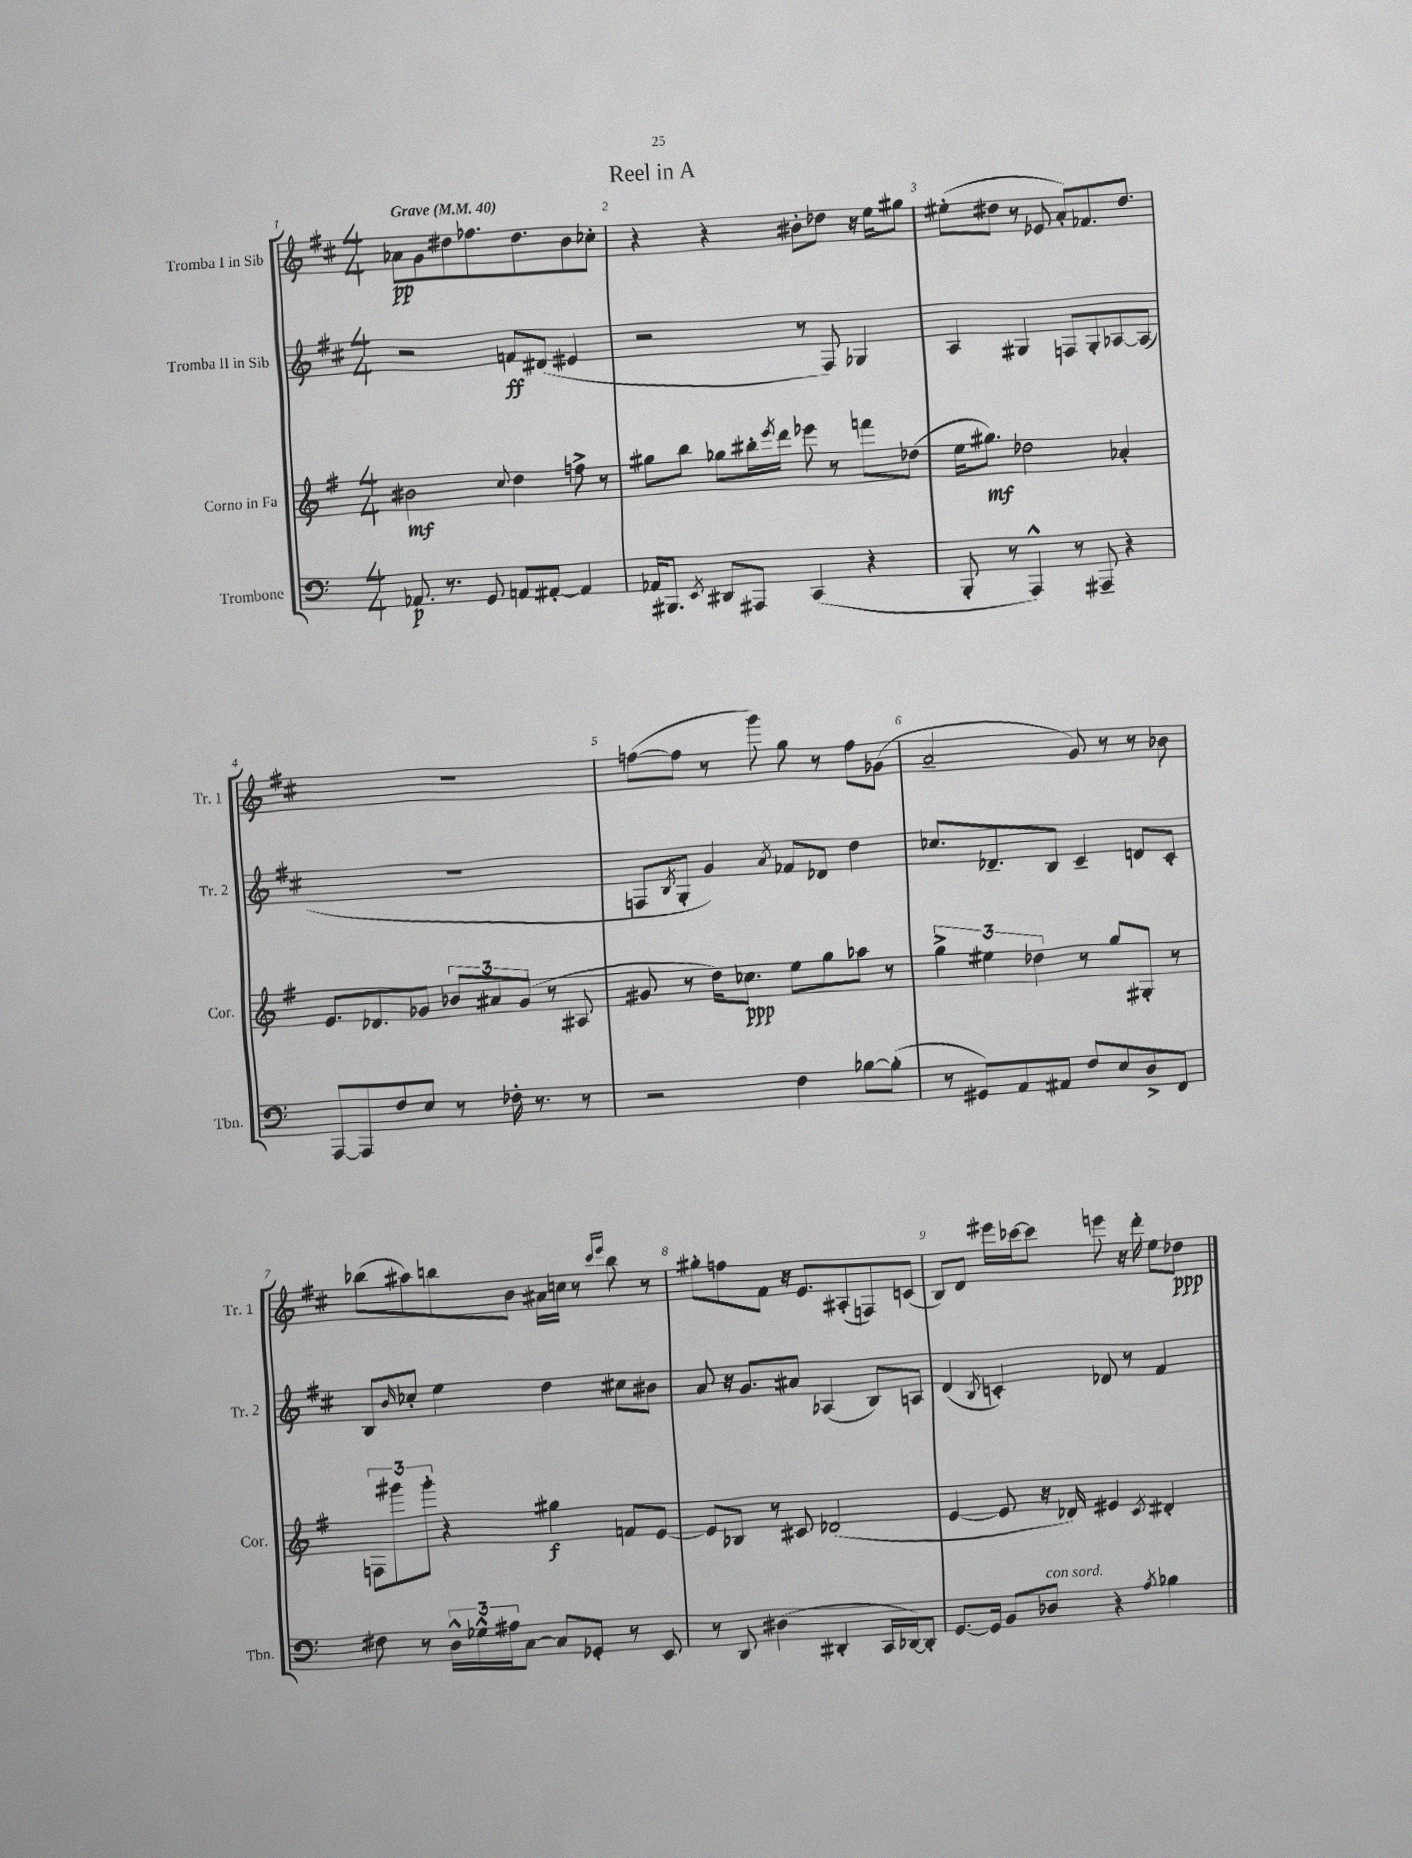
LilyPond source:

\header { title = "Reel in A" }
<<
\new StaffGroup <<
\new Staff = "s0" \with { instrumentName = "Tromba I in Sib" shortInstrumentName = "Tr. 1" } {
    \clef treble \key d \major \numericTimeSignature \time 4/4 \tempo "Grave" 4 = 40
    aes'8\pp g'8 dis''8 fes''8. dis''8. b'8 ces''8-. |
    r4 r4 bis'8-. des''8 r16 e''16 gis''8 |
    eis''8-.( dis''8 r8 ees'8 a'8-.) fes'8. dis''8. |
    R1 |
    f''8~( f''8 r8 g'''8) g''8 r8 f''8 ges'8( |
    a'2-- g'8) r8 r8 bes'8 |
    bes''8( ais''8) b''8 b'8 ais'16 c''16 r8 \grace { cis'''16 e'''16 } b''8 r8 |
    gis''8-. f''8 fis'8 r16 e'8. ais8-.( f8) c'8( |
    b8) d'8 eis'''16 ces'''16~ ces'''8 e'''8 r16 d'''16-. e''8 des''8\ppp \bar "|." |
}
\new Staff = "s1" \with { instrumentName = "Tromba II in Sib" shortInstrumentName = "Tr. 2" } {
    \clef treble \key d \major \numericTimeSignature \time 4/4
    r2 f'8\ff dis'8( eis'4 |
    r2 r8 fis8) ges4 |
    a4 gis4 f8 gis8-. aes8~ aes8( |
    R1 |
    f8 \acciaccatura { b8 } g8-. g'4) \acciaccatura { a'8 } fes'8 des'8 d''4 |
    ces''8. des'8.-- b8 cis'4-- d'8 cis'8-. |
    b8 \grace { b'16 } ces''8-. e''4 d''4 cis''8 bis'8 |
    a'8 r16 g'8. ais'8 aes4( b8) a8 |
    d'4( \acciaccatura { b8 } c'4-.) des'8 r8 fis'4 \bar "|." |
}
\new Staff = "s2" \with { instrumentName = "Corno in Fa" shortInstrumentName = "Cor." } {
    \clef treble \key g \major \numericTimeSignature \time 4/4
    bis'2\mf \appoggiatura { c''8 } d''4 f''8-> r8 |
    gis''8 b''8 ges''8 bis''16-. \acciaccatura { e'''8 } d'''16 ees'''8 r8 f'''8 des''8( |
    e''16 gis''8.\mf) des''2 aes'4-. |
    e'8. des'8. ges'8 \tuplet 3/2 { bes'8 ais'8 ges'8( } r8 ais8 |
    gis'8 r8 d''16) ces''8.\ppp e''8 g''8 aes''8 r8 |
    \tuplet 3/2 { g''4-> eis''4 des''4 } r8 g''8 gis8-. r8 |
    \tuplet 3/2 { f8 gis'''8 gis'''8-. } r4 gis''4\f f'8 e'8~ |
    e'8 bes8 r8 cis'8 des'2( |
    e'4~ e'8 r16 des'16) eis'4 \acciaccatura { c'8 } dis'4-. \bar "|." |
}
\new Staff = "s3" \with { instrumentName = "Trombone" shortInstrumentName = "Tbn." } {
    \clef bass \key c \major \numericTimeSignature \time 4/4
    aes,8.\p r8. g,8 a,8 ais,8~-. ais,4 |
    aes,16 bis,,8. \acciaccatura { e,8 } dis,8 ais,,8 c,4( r4 |
    b,,8-. r8 a,,4-^) r8 ais,,8-- r4 |
    a,,8~ a,,8 f8 e8 r8 fes16-. r8. r8 |
    r2 f4 bes8~ bes8-.( |
    r8 gis,8) a,8 ais,8 f8 e8 d8-> f,8 |
    fis8 r8 \tuplet 3/2 { d16-^ ges16-^ ais16 } c8~ c8 ges,8-. r8 e,8 |
    r8 d,8 dis4( dis,4-. c,16 des,16~) des,8-. |
    g,8.~ g,16 b,8 des8^\markup { \italic "con sord." } r4 \acciaccatura { a8 } bes4 \bar "|." |
}
>>
>>
\layout { \context { \Score \override BarNumber.break-visibility = ##(#f #t #t) barNumberVisibility = #all-bar-numbers-visible } }
